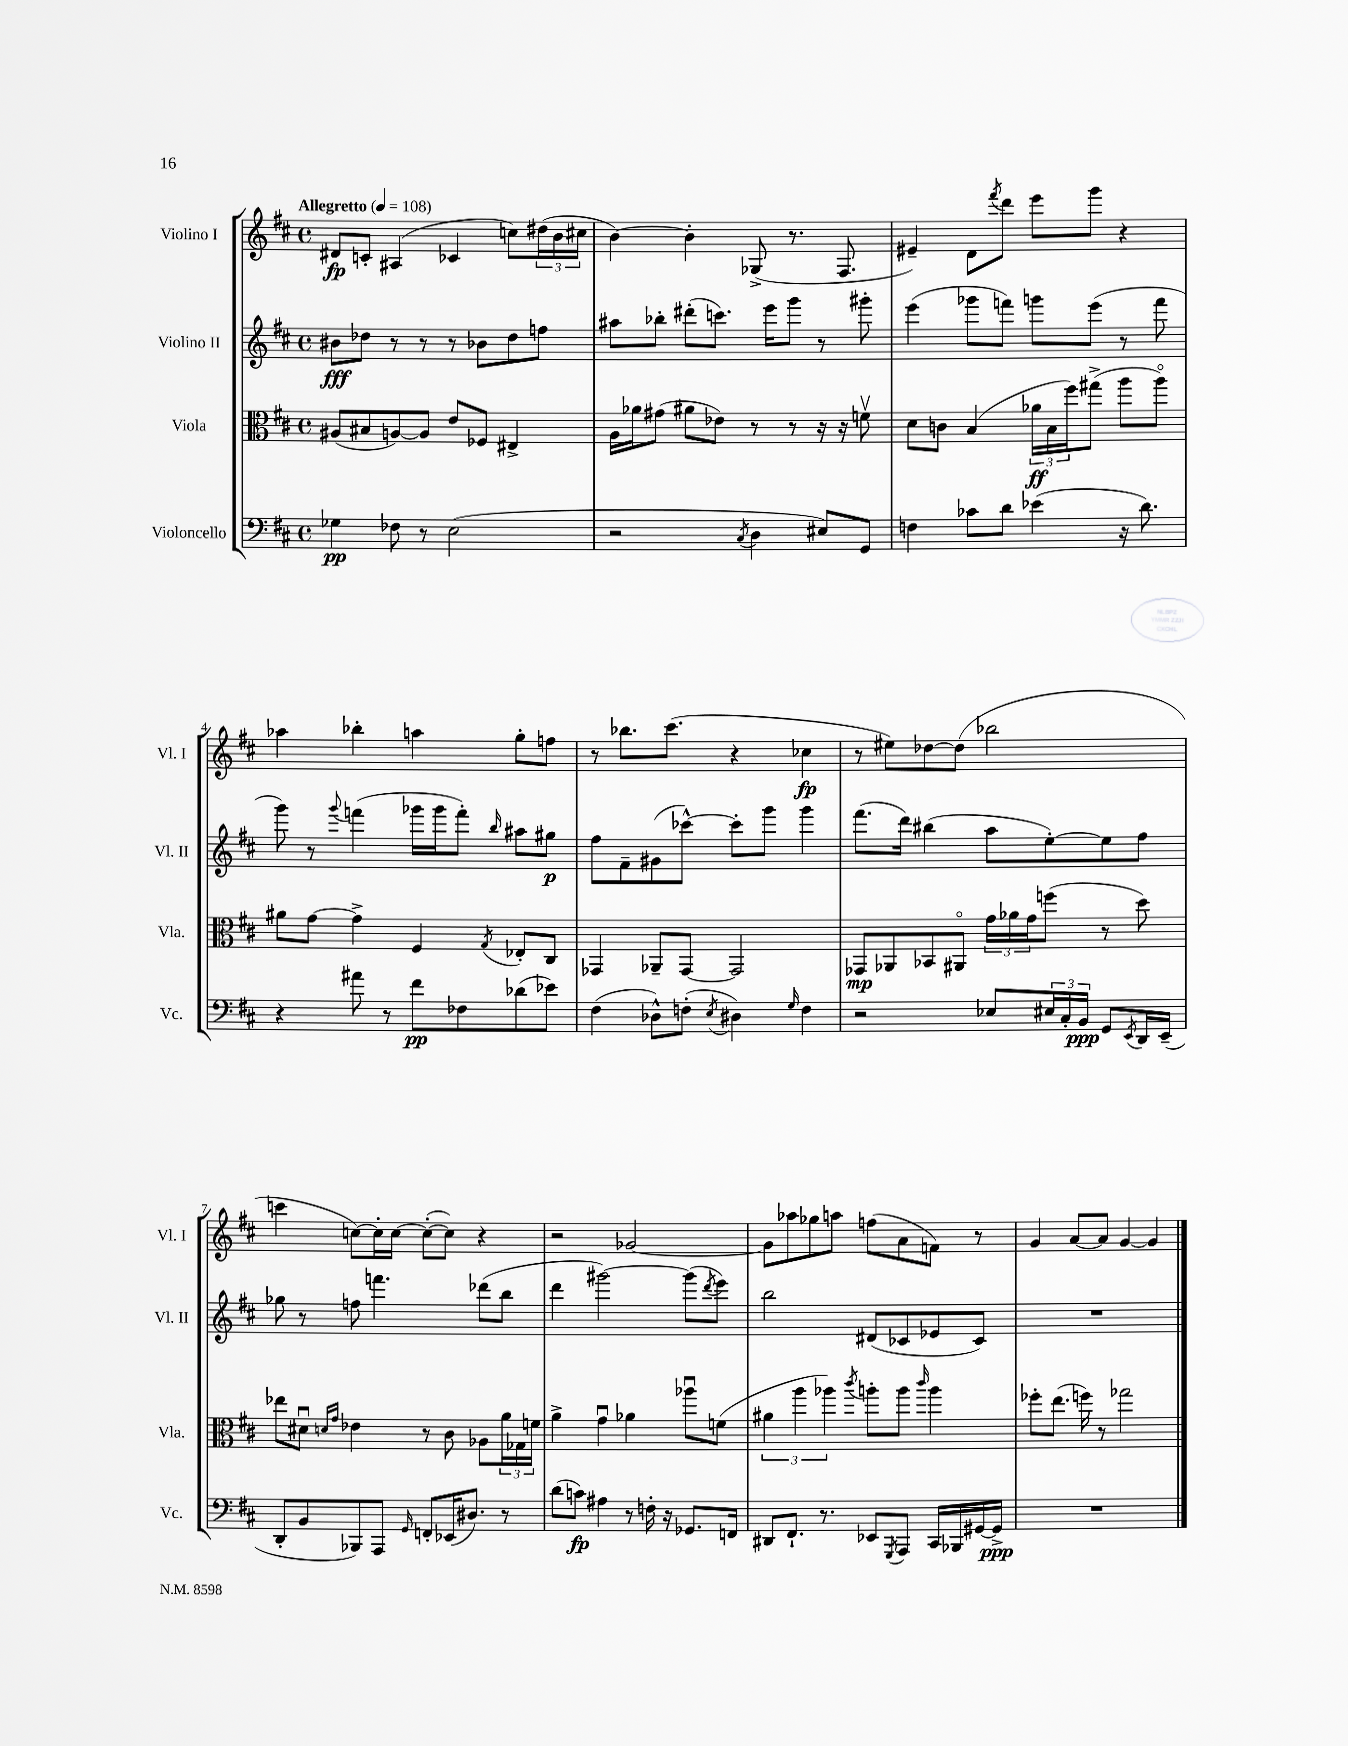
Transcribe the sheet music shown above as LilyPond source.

<<
\new StaffGroup <<
\new Staff = "s0" \with { instrumentName = "Violino I" shortInstrumentName = "Vl. I" } {
    \clef treble \key d \major \defaultTimeSignature \time 4/4 \tempo "Allegretto" 4 = 108
    dis'8\fp c'8-. ais4( ces'4 c''8) \tuplet 3/2 { dis''16( b'16 cis''16 } |
    b'4~) b'4-. ges8->( r8. fis8. |
    eis'4--) d'8 \acciaccatura { fis'''8 } d'''8 e'''8 g'''8 r4 |
    aes''4 bes''4-. a''4 g''8-. f''8 |
    r8 bes''8. cis'''8.( r4 ces''4\fp |
    r8 eis''8) des''8~ des''8( bes''2 |
    c'''4 c''8~) c''16-. c''16~ c''8~-.( c''8) r4 |
    r2 ges'2~ |
    ges'8 aes''8 ges''8 a''8 f''8( a'8 f'8) r8 |
    g'4 a'8~ a'8 g'4~ g'4 \bar "|." |
}
\new Staff = "s1" \with { instrumentName = "Violino II" shortInstrumentName = "Vl. II" } {
    \clef treble \key d \major \defaultTimeSignature \time 4/4
    bis'8\fff des''8 r8 r8 r8 bes'8 des''8 f''8 |
    ais''8 bes''8-. dis'''8-.( c'''8.) e'''16 g'''8 r8 gis'''8-. |
    e'''4( ges'''8 f'''8) g'''8 e'''8( r8 f'''8 |
    g'''8) r8 \appoggiatura { g'''8 } f'''4( ges'''16 ges'''16 f'''8-.) \grace { b''16 } ais''8 gis''8\p |
    fis''8 fis'8-- gis'8( ces'''8~-^) ces'''8-. g'''8 g'''4 |
    fis'''8.( d'''16) bis''4( a''8 e''8~-.) e''8 fis''8 |
    ges''8 r8 f''8 f'''4. des'''8( b''8 |
    d'''4 gis'''2~) gis'''8( \acciaccatura { d'''8 } e'''8) |
    b''2 dis'8( ces'8 ees'8 ces'8) |
    R1 \bar "|." |
}
\new Staff = "s2" \with { instrumentName = "Viola" shortInstrumentName = "Vla." } {
    \clef alto \key d \major \defaultTimeSignature \time 4/4
    ais8( bis8 a8~) a8 e'8 fes8 eis4-> |
    a16 aes'16 gis'8( ais'8 ees'8) r8 r8 r16 r16 f'8\upbow |
    d'8 c'8 b4( \tuplet 3/2 { aes'16\ff b16 fis''16) } gis''8->( a''8 a''8\flageolet) |
    ais'8 g'8~ g'4-> fis4 \acciaccatura { g8 } ees8-. cis8 |
    ges,4 aes,8-- ges,8~ ges,2 |
    ges,8\mp aes,8 bes,8 ais,8\flageolet \tuplet 3/2 { g'16 aes'16 g'16 } f''8( r8 d''8) |
    ees''8 dis'8\downbow \grace { d'16 g'16 } ees'4 r8 cis'8 aes8 \tuplet 3/2 { a'16 ges16 f'16 } |
    a'4-> g'4\downbow aes'4 aes''8\downbow f'8( |
    \tuplet 3/2 { ais'4 a''4 aes''4) } \acciaccatura { cis'''8 } a''8-. a''8 \grace { cis'''16 } a''4 |
    fes''8-. e''8.( f''16) r8 ges''2 \bar "|." |
}
\new Staff = "s3" \with { instrumentName = "Violoncello" shortInstrumentName = "Vc." } {
    \clef bass \key d \major \defaultTimeSignature \time 4/4
    ges4\pp fes8 r8 e2( |
    r2 \acciaccatura { cis8 } d4 eis8) g,8 |
    f4 ces'8 d'8 ees'4( r16 d'8.) |
    r4 ais'8 r8 fis'8\pp fes8 des'8( ees'8) |
    fis4( des8-^) f8-.( \acciaccatura { e8 } dis4) \grace { g16 } f4 |
    r2 ees8 \tuplet 3/2 { eis16 cis16-. b,16\ppp } g,8 \acciaccatura { e,8 } d,16 e,16--( |
    d,8-. b,8 bes,,8) a,,8 \grace { g,16 } f,8-. ees,16( dis8.) r8 |
    d'8( c'8\fp) ais4 r8 f16-. r16 ges,8. f,16 |
    dis,8 fis,8.-! r8. ees,8 \acciaccatura { g,,8 } a,,8 cis,16 bes,,16 gis,16~ gis,16->\ppp |
    R1 \bar "|." |
}
>>
>>
